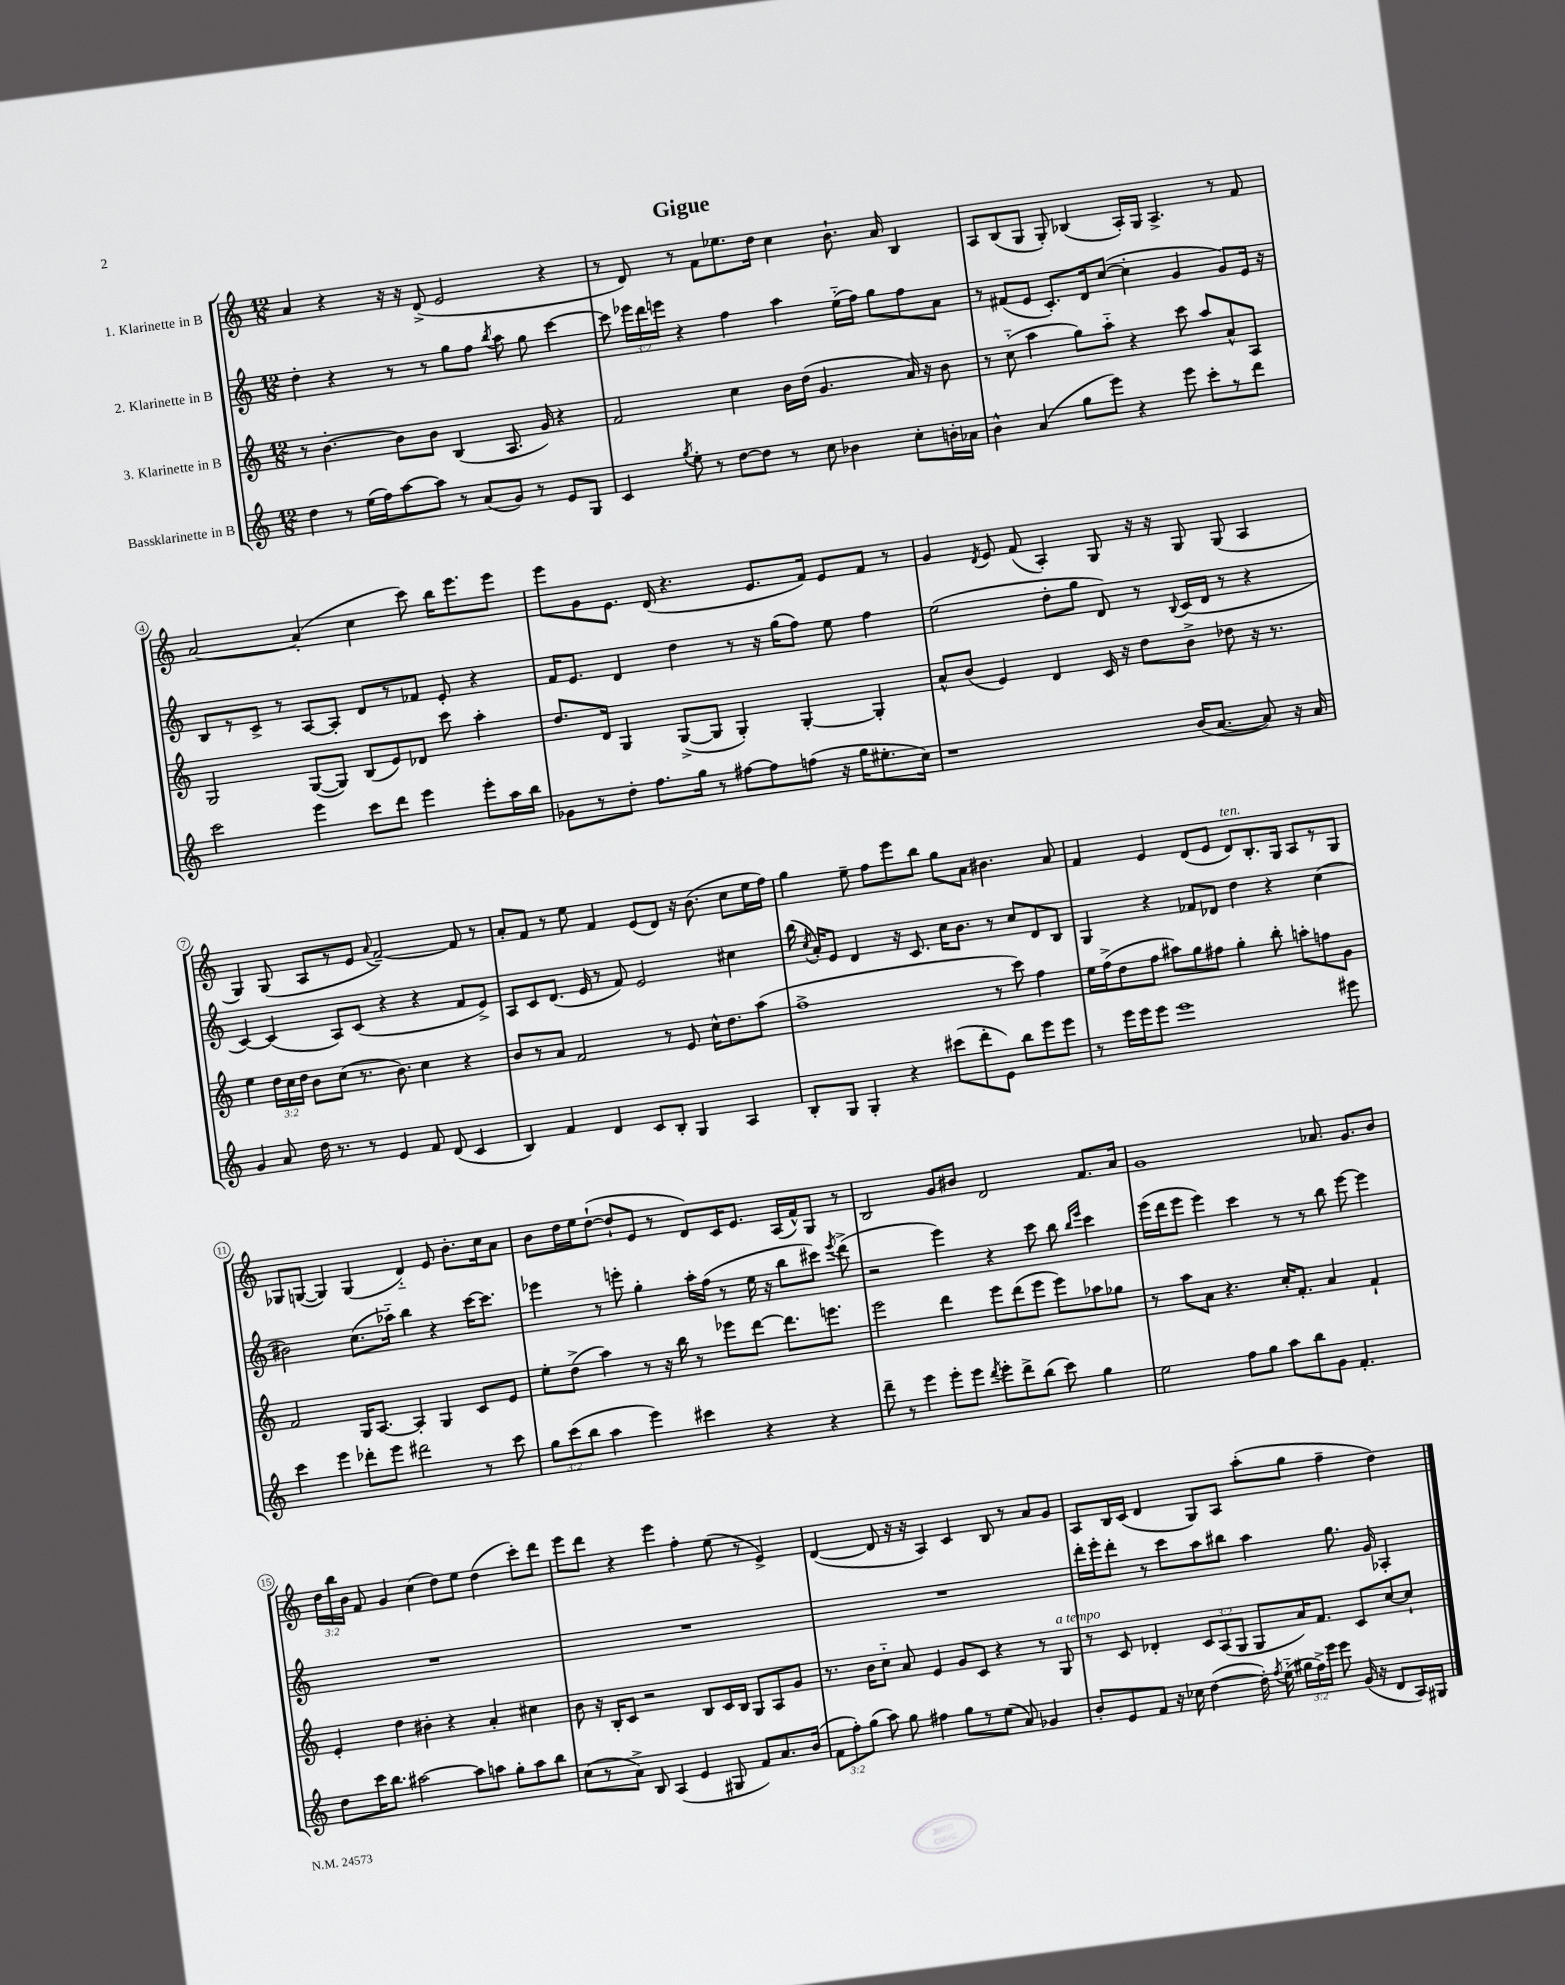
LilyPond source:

\header { title = "Gigue" }
<<
\new StaffGroup <<
\new Staff = "s0" \with { instrumentName = "1. Klarinette in B" } {
    \clef treble \key c \major \numericTimeSignature \time 12/8 \override Staff.TupletNumber.text = #tuplet-number::calc-fraction-text
    \autoBeamOff a'4 r4 r16 r16 d'8->( e'2 r4 |
    r8 d'8) r8 f'8[ ees''8. d''16] c''4 b'8.-! a'16 b4 |
    a8[ b8( g8] g8-.) bes4( a16[-.) g16] a4.-> r8 f'8 |
    a'2~ a'4-.( c''4 c'''8) b''16[ e'''8. e'''8] |
    e'''8[ g'8 e'8.] d'16( r4. e'8.[ f'16]) e'8[ f'8] r8 |
    g'4 \acciaccatura { d'8 } e'8 f'8( a4-.) g8 r16 r16 g8 g8( a4 |
    g4) g8( a8[ r8 e'8] \appoggiatura { a'8 } f'2~--) f'8 r8 |
    a'8[-. f'8] r8 e''8 f'4 e'8[( d'8]) r16 b'8.( c''8[ e''16 f''16]) |
    g''4 e''8-- f''8[ e'''8 b''8] g''8[ a'8] bis'4. a'8 |
    f'4 e'4 d'8[( e'8] d'8[^\markup { \italic "ten." }) b8.-. g16] a8[ r8 g8] |
    ges8[ g8]~( g4) g4( d'4-_) e'8 b'8.[-. c''16 a'8] |
    b'8[ d''16 e''16 d''8]~-!( d''8[-! e'8] r8 d'8[) c'16 e'8.] a16[( f'16-^) g8] r8 |
    b2 g'8[ bis'8] d'2 f'8.[ a'16] |
    g'1 aes'8. g'8.[ b'8] |
    \tuplet 3/2 { d''16[ b''16 b'16] } f'8 g'4 c''4( d''8[) e''8] d''4( c'''8[-.) d'''8] |
    e'''8[ d'''8] r4 e'''4 f''4-. e''8( r8 e'4->) |
    d'4~( d'8 r16 r16 a4) c'4 b8 r8 a'8[ g'8] |
    a8[ b16 c'16]( d'4 g8[) a8] a''8[-.( g''8] f''4-- d''4) \bar "|." |
}
\new Staff = "s1" \with { instrumentName = "2. Klarinette in B" } {
    \clef treble \key c \major \numericTimeSignature \time 12/8 \override Staff.TupletNumber.text = #tuplet-number::calc-fraction-text
    \autoBeamOff d''4-. r4 r8 r8 g''8[ f''8] \acciaccatura { b''8 } a''8 g''8 c'''4~ |
    c'''8 \tuplet 3/2 { ees'''16[ d'''16 e'''16] } r4 f''4 a''4 e''16[-_( f''16]) g''8[ f''8 a'8] |
    r8 fis'8[( e'8] c'8.[-.) d'16 c''8]~( c''4-. g'4 g'8[) e'16] r16 |
    b8[ r8 c'8]-> r8 a8[~ a8]-. d'8[ r8 fes'8] e'8-. r4 |
    f'16[ e'8.] d'4 d''4 r8 r16 g''16[( f''8]) e''8 f''4 |
    e''2( d''8[-. g''8] d'8) r8 \appoggiatura { b8 } c'16[( d'16] r8 r4 |
    c'4~) c'4( a8[) c'8]( r4 r4 f'8[ e'8]->) |
    a8[ c'8 d'8.]( e'16 r8 f'8) e'2 cis''4 |
    b''16( \acciaccatura { c''8 } a'16[-.) e'8] d'4 r16 c'8. c''16[ b'8.] r8 c''8[ d'8 b8] |
    g4 r4 fes'8[ des'8] d''4 r4 c''4( |
    bis'2) c''8.[( aes''16]-_) b''4 r4 c'''16[~ c'''8.] |
    ees'''4 r8 e'''8-. g''4-. a''16[-. f''16]( r8 e''16 r16 b''8[ cis'''8]) \acciaccatura { e'''8 } d'''8->( |
    r2 e'''4) r4 c'''8 b''8 \grace { b''16[ e'''16] } c'''4 |
    e'''16[( d'''16 e'''8] e'''4) c'''4 r8 r8 b''8 e'''8~ e'''4 |
    R1. |
    R1. |
    R1. |
    d'''16[-. e'''16-. d'''8]-. r8 c'''8[ a''8 bis''8] a''4 g''8. g'16 aes4-. \bar "|." |
}
\new Staff = "s2" \with { instrumentName = "3. Klarinette in B" } {
    \clef treble \key c \major \numericTimeSignature \time 12/8 \override Staff.TupletNumber.text = #tuplet-number::calc-fraction-text
    \autoBeamOff r8 b'4.~-. b'8[ b'8] b4( a8. g'16) r4 |
    f'2 c''4 b'16[ d''16]( g'4. a'16) r16 b'8 |
    r8 c''8-_( a''4 g''8[) a''8]-_ r4 c'''8 a''8[ a'8-^ a8] |
    g2 g8[~( g8]) b8[( e'8) des'8] c'''8 a''4-. |
    d''8.[ d'16] g4 g8[~->( g8] g4-.) g4~-. g4-. |
    a'8[-^ b'8]( e'4) d'4 c'16 r16 d''8[ b'8]-> des''8 r16 r8. |
    e''4 \tuplet 3/2 { d''16[ c''16 d''16] } b'8[ c''8]( r8. b'8.) c''4 r4 |
    b'8[ r8 a'8] f'2 r8 e'8 c''16[-^ d''8. a''8]( |
    f''1-> r8 c'''8) f''4 |
    e''16[ f''16->( d''8 f''8] ais''8[) g''8 fis''8] g''4-. b''8-. a''8[-. f''8 g'8] |
    f'2 g16[ a8.]~ a4-. g4 c'8[ e'8] |
    e''8[-. d''8]->( a''4) r8 r16 b''16 r8 ees'''8[ d'''8]~ d'''8.[ e'''8.] |
    e'''2 d'''4 e'''8[ d'''8( e'''8] e'''8[) aes''8 ges''8] |
    r8 a''8[ a'8] r4. c''16[-. f'8.]-. a'4 f'4-! |
    e'4-. d''4 bis'4-. r4 a'4-. cis''4 |
    b'8 r16 b16[-. c'8] r2 b8[ c'16 b16] g8[ a8 g'8] |
    r8. b'16[ c''8]-_ a'8 e'4 g'8[ c'8] r4 r8 g8^\markup { \italic "a tempo" } |
    r8 c'8 des'4-. \tuplet 3/2 { c'8[ a8( g8] } g8[ a'16) f'8.] c'8[ c''8~ c''8]-! \bar "|." |
}
\new Staff = "s3" \with { instrumentName = "Bassklarinette in B" } {
    \clef treble \key c \major \numericTimeSignature \time 12/8 \override Staff.TupletNumber.text = #tuplet-number::calc-fraction-text
    \autoBeamOff d''4 r8 e''16[( f''16) a''8~ a''8] r8 a'8[( g'8]) r8 e'8[ g8] |
    c'4 \acciaccatura { g''8 } e''8-. r8 d''8[~ d''8] r8 c''8 bes'4 c''8[-. b'16-. aes'16] |
    b'4-^ a'4( g''8[ e'''8]) r4 e'''8 c'''8[-. r8 d'''8] |
    c'''2 e'''4 c'''8[ d'''8] e'''4 e'''8[-. a''16 b''16] |
    ges'8[ r8 d''8]-. f''8.[ g''16] r8 fis''8[~ fis''8 f''8]( r16 g''16[ eis''8.-. c''16]) |
    r1 b'16[( a'8.]~ a'8) r16 a'16 |
    g'4 a'8 d''16 r8. r8 e'4 f'8 d'8( c'4 |
    b4) f'4 d'4 c'8[ b8]-. g4 a4 |
    b8[-. g8] g4-. r4 cis'''8[( d'''8-. e'8]) b''8[ e'''8 e'''8] |
    r8 e'''16[ e'''16 e'''8] e'''1 eis'''8 |
    c'''4 e'''4 des'''8[-. e'''8] dis'''2 r8 c'''8 |
    \tuplet 3/2 { g''8[ c'''8( b''8] } a''4 e'''4) cis'''4 r4 r4 |
    d'''8-- r8 e'''4 e'''8[-. e'''8] \acciaccatura { d'''8 } e'''8[-. d'''8-> b''8]( c'''8) g''4 |
    e''2 f''8[ g''8] a''8[ b''8 g'8] f'4.-. |
    d''8[ c'''16 b''8.] ais''2~ ais''8[ a''8] g''8[-. a''8 b''8] |
    c''8[( r8 a'8]->) b8 a4( e'4 gis8 f'8[) a'8. b'16]( |
    \tuplet 3/2 { f'8[ f''8-.) g''8]( } a''8) g''8 fis''4 g''8[ r8 e''8]( a'8) ges'4 |
    b'8[-. e'8 f'8] r16 ces''16 d''4~( d''16-.) \acciaccatura { f''8 } e''16-_( \tuplet 3/2 { gis''16[ f''16->) e'''16] } e'''8 g'16( r16 d'8[ a16) gis16] \bar "|." |
}
>>
>>
\layout { \context { \Score \override BarNumber.stencil = #(make-stencil-circler 0.1 0.3 ly:text-interface::print) } }
